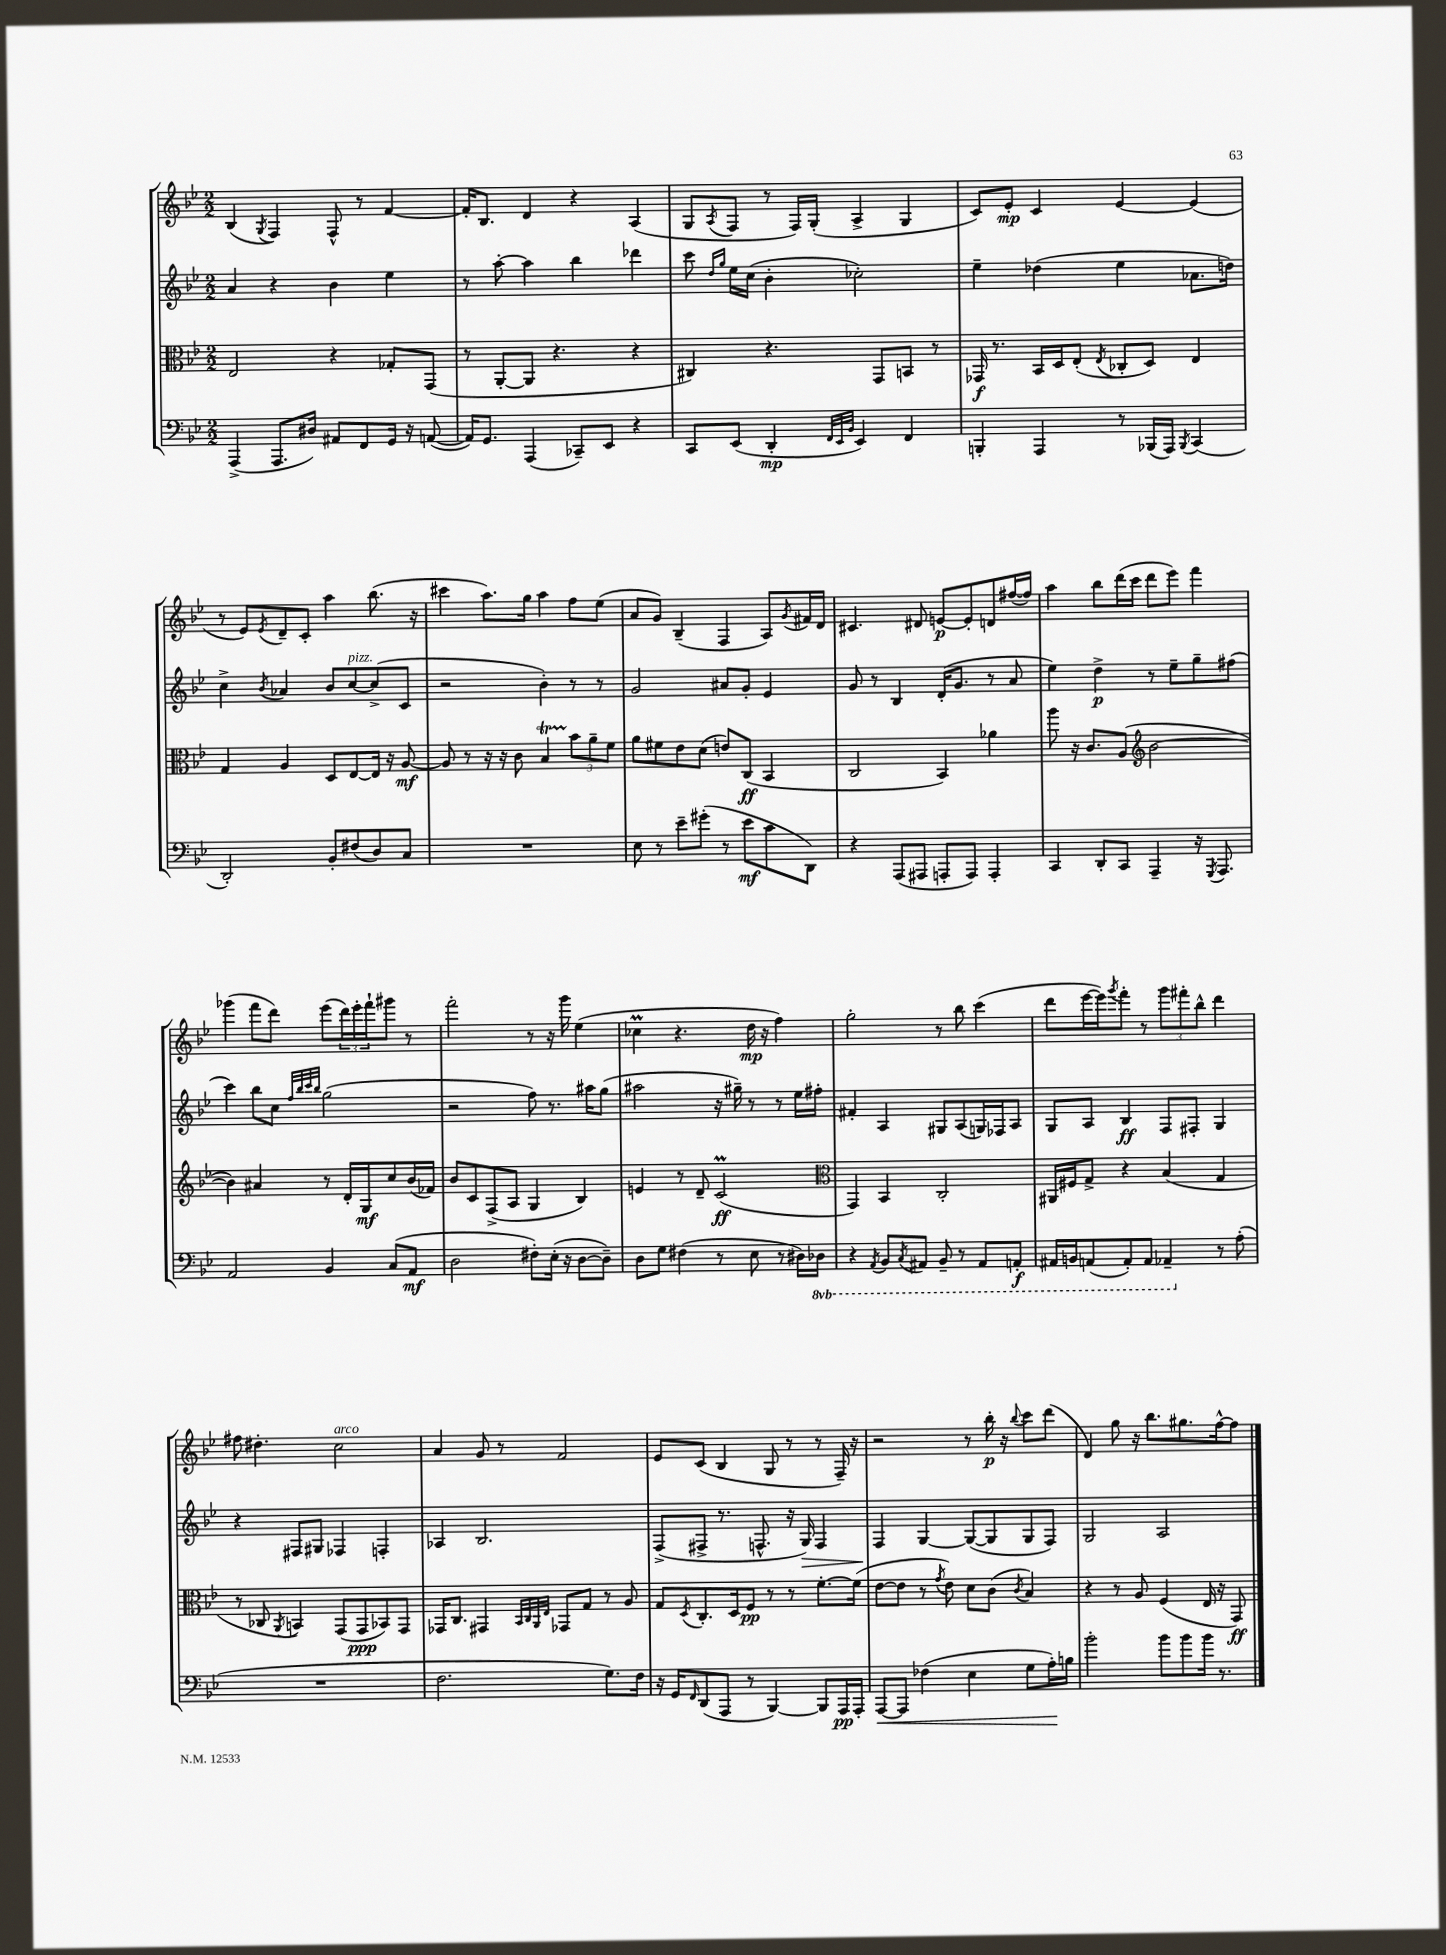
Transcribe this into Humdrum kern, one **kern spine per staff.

**kern	**dynam	**kern	**dynam	**kern	**dynam	**kern	**dynam
*part4	*part4	*part3	*part3	*part2	*part2	*part1	*part1
*staff4	*staff4	*staff3	*staff3	*staff2	*staff2	*staff1	*staff1
*clefF4	*	*clefC3	*	*clefG2	*	*clefG2	*
*k[b-e-]	*	*k[b-e-]	*	*k[b-e-]	*	*k[b-e-]	*
*M2/2	*	*M2/2	*	*M2/2	*	*M2/2	*
=30	=30	=30	=30	=30	=30	=30	=30
(4AAA^/	.	2E-/	.	4a/	.	(4B-/	.
.	.	.	.	.	.	8qG/	.
8.AAA/L	.	.	.	4r	.	4F/)	.
16D#X/Jk)	.	.	.	.	.	.	.
8AA#X/L	.	4r	.	4b-\	.	8F^^/	.
8FF/	.	.	.	.	.	8r	.
16GG/Jk	.	8G-X'/L	.	4ee-\	.	[4f/	.
16r	.	.	.	.	.	.	.
([8AAn/	.	(8GG/J	.	.	.	.	.
=31	=31	=31	=31	=31	=31	=31	=31
16AA/KL])	.	8r	.	8r	.	16f'/KL]	.
8.GG/J	.	.	.	.	.	8.B-/J	.
.	.	[8AA'/L	.	[8aa'\	.	.	.
(4AAA/	.	8AA/J]	.	4aa\]	.	4d/	.
.	.	4.r	.	.	.	.	.
8CC-X~/L)	.	.	.	4bb-\	.	4r	.
8EE-/J	.	.	.	.	.	.	.
4r	.	4r	.	4ddd-X\	.	(4A/	.
=32	=32	=32	=32	=32	=32	=32	=32
8CC/L	.	4C#X/)	.	8ccc\	.	8G/L	.
.	.	.	.	16qqdd/LL	.	.	.
.	.	.	.	16qqgg/JJ	.	8qA/	.
(8EE-/J	.	.	.	16ee-\LL	.	8F/J	.
.	.	.	.	(16cc\JJ	.	.	.
4DD'/	mp	4.r	.	4b-'\	.	8r	.
.	.	.	.	.	.	16F/LL)	.
.	.	.	.	.	.	(16G'/JJ	.
32qqFF/LLL	.	.	.	.	.	.	.
32qqEE-/	.	.	.	.	.	.	.
32qqBB-/JJJ	.	.	.	.	.	.	.
4EE-/)	.	.	.	2cc-X'\)	.	4A^/	.
.	.	8GG/L	.	.	.	.	.
4FF/	.	8BBn/J	.	.	.	4G/	.
.	.	8r	.	.	.	.	.
=33	=33	=33	=33	=33	=33	=33	=33
4BBBn'/	.	16GG-X/	f	4ee-~\	.	8c/L)	.
.	.	8.r	.	.	.	.	.
.	.	.	.	.	.	8e-'/J	mp
4AAA/	.	16BB-/LL	.	(4dd-X\	.	4c/	.
.	.	16D/J	.	.	.	.	.
.	.	(8E-'/J	.	.	.	.	.
.	.	8qE-/	.	.	.	.	.
8r	.	8C-X'/L	.	4ee-\	.	[4e-/	.
(16BBB-X/LL	.	8D/J)	.	.	.	.	.
16AAA/JJ)	.	.	.	.	.	.	.
8qBBB-/	.	.	.	.	.	.	.
(4CC/	.	4E-/	.	8.a-X\L	.	(4e-/]	.
.	.	.	.	16ddn\Jk)	.	.	.
!!LO:LB:g=z
=34	=34	=34	=34	=34	=34	=34	=34
2DD'/)	.	4G/	.	4cc^\	.	8r	.
.	.	.	.	.	.	8e-/L)	.
.	.	.	.	8qb-/	.	8qe-/	.
.	.	4A/	.	4a-X/	.	8d~/	.
.	.	.	.	.	.	8c'/J	.
8BB-'/L	.	8D/L	.	8b-/L	.	4aa\	.
!	!	!	!	!LO:TX:a:i:t=pizz.	!	!	!
(8F#X/	.	[8E-/	.	[8cc/	.	.	.
8D/)	.	16E-/Jk]	.	(8cc^/]	.	(8.bb-\	.
.	.	16r	.	.	.	.	.
8C/J	.	[8A/	mf	8c/J	.	.	.
.	.	.	.	.	.	16r	.
=35	=35	=35	=35	=35	=35	=35	=35
1r	.	8A/]	.	2r	.	4ccc#X\	.
.	.	8r	.	.	.	.	.
.	.	16r	.	.	.	8.aa\L)	.
.	.	16r	.	.	.	.	.
.	.	8c\	.	.	.	.	.
.	.	.	.	.	.	16gg\Jk	.
.	.	4B-T/	.	4b-'\)	.	4aa\	.
.	.	12b-\L	.	8r	.	8ff\L	.
.	.	12a~\	.	.	.	.	.
.	.	.	.	8r	.	(8ee-\J	.
.	.	12f\J	.	.	.	.	.
=36	=36	=36	=36	=36	=36	=36	=36
8E-\	.	8a\L	.	2g/	.	8a/L	.
8r	.	8f#X\	.	.	.	8g/J)	.
8e-~\L	.	8e-\	.	.	.	(4B-~/	.
(8g#X'\J	.	(8d\J	.	.	.	.	.
8r	.	8en/L)	.	8a#X/L	.	4F/	.
8e-\L	mf	(8C/J	ff	8g'/J	.	.	.
8c\	.	4BB-/	.	4e-/	.	8A/L)	.
.	.	.	.	.	.	8qg/	.
8DD\J)	.	.	.	.	.	16f#X/L	.
.	.	.	.	.	.	16d/JJ	.
=37	=37	=37	=37	=37	=37	=37	=37
4r	.	2C/	.	8g/	.	4.c#X/	.
.	.	.	.	8r	.	.	.
(8AAA/L	.	.	.	4B-/	.	.	.
8AAA#X/J	.	.	.	.	.	8d#X/	.
8AAAn'/L	.	4BB-/)	.	(16d'/KL	.	[8en/L	p
.	.	.	.	8.g/J	.	.	.
8AAA/J)	.	.	.	.	.	8e'/]	.
4AAA'/	.	4a-X\	.	8r	.	8dn/	.
.	.	.	.	8a/	.	([16ff#X/L	.
.	.	.	.	.	.	16ff#/JJ])	.
=38	=38	=38	=38	=38	=38	=38	=38
4CC/	.	8aa\	.	4ee-\)	.	4aa\	.
.	.	16r	.	.	.	.	.
.	.	8.c/L	.	.	.	.	.
8DD'/L	.	.	.	4dd^\	p	8bb-\L	.
8CC/J	.	(8A/J	.	.	.	(16ddd\L	.
.	.	.	.	.	.	16ccc\JJ	.
*	*	*clefG2	*	*	*	*	*
4AAA~/	.	[2b-\	.	8r	.	8ddd\L	.
.	.	.	.	8ee-~\L	.	8eee-\J)	.
16r	.	.	.	8gg~\	.	4fff\	.
8qGGG/	.	.	.	.	.	.	.
8.AAA/	.	.	.	.	.	.	.
.	.	.	.	(8ff#X\J	.	.	.
!!LO:LB:g=z
=39	=39	=39	=39	=39	=39	=39	=39
2AA/	.	4b-\])	.	4ccc\)	.	(4ggg-X\	.
.	.	4a#X/	.	8bb-\L	.	8fff\L	.
.	.	.	.	8cc\J	.	8ddd\J)	.
.	.	.	.	32qqff/LLL	.	.	.
.	.	.	.	32qqbb-/	.	.	.
.	.	.	.	32qqccc/	.	.	.
.	.	.	.	32qqbb-/JJJ	.	.	.
4BB-/	.	8r	.	(2gg\	.	(8eee-\L	.
.	.	16d'/LL	.	.	.	24ddd\L)	.
.	.	.	.	.	.	24eee-'\	.
.	.	16G/J	mf	.	.	.	.
.	.	.	.	.	.	24fff`\J	.
(8C/L	.	8cc/	.	.	.	8ggg#X\J	.
8AA/J	mf	(16b-/L	.	.	.	8r	.
.	.	16f-X/JJ)	.	.	.	.	.
=40	=40	=40	=40	=40	=40	=40	=40
2D\	.	8b-/L	.	2r	.	2fff'\	.
.	.	8c/	.	.	.	.	.
.	.	(8F^/	.	.	.	.	.
.	.	8A/J	.	.	.	.	.
8F#X'\L)	.	4G/	.	8ff\)	.	8r	.
(16E-'\Jk	.	.	.	8.r	.	16r	.
16r	.	.	.	.	.	16ggg\	.
[8D\L	.	4B-/)	.	.	.	(4ee-\	.
.	.	.	.	16aa#X\KL	.	.	.
8D~\J])	.	.	.	(8gg\J	.	.	.
=41	=41	=41	=41	=41	=41	=41	=41
8D\L	.	4en/	.	2aa#X\	.	4cc-XM\	.
8G\J	.	.	.	.	.	.	.
(4F#X\	.	8r	.	.	.	4.r	.
.	.	8d~/	.	.	.	.	.
8r	.	(2cM/	ff	16r	.	.	.
.	.	.	.	16gg#X~\)	.	.	.
8E-\	.	.	.	8r	.	16dd\	mp
.	.	.	.	.	.	16r	.
8r	.	.	.	8r	.	4ff\)	.
16D#X\LL)	.	.	.	16ee-\LL	.	.	.
*8ba	*	*	*	*	*	*	*
16DD-X\JJ	.	.	.	16ff#X'\JJ	.	.	.
=42	=42	=42	=42	=42	=42	=42	=42
*	*	*clefC3	*	*	*	*	*
4r	.	4GG/)	.	4f#X'/	.	2gg'\	.
8qAAA/	.	.	.	.	.	.	.
8BBB-/L	.	4BB-/	.	4A/	.	.	.
8qCC/	.	.	.	.	.	.	.
8AAA#X/J	.	.	.	.	.	.	.
8BBB-~/	.	2C'/	.	8G#X/L	.	8r	.
8r	.	.	.	(8A/	.	8bb-\	.
8AAA#/L	.	.	.	16Gn/L)	.	(4ccc\	.
.	.	.	.	16F-X/J	.	.	.
8AAAn'/J	f	.	.	8A/J	.	.	.
=43	=43	=43	=43	=43	=43	=43	=43
16AAA#X/LL	.	16AA#X/LL	.	8G/L	.	8ddd\L	.
16BBBn/J	.	16F#X/J	.	.	.	.	.
(8AAAn/	.	8G^/J	.	8A/J	.	[16eee-\L	.
.	.	.	.	.	.	16eee-\J])	.
.	.	.	.	.	.	8qggg/	.
8AAA'/)	.	4r	.	4B-/	ff	8fff'\J	.
8AAA/J	.	.	.	.	.	8r	.
4AAA-X~/	.	(4B-/	.	8F/L	.	12ggg\L	.
.	.	.	.	.	.	12fff#X'\	.
.	.	.	.	8F#X'/J	.	.	.
.	.	.	.	.	.	12bb-^^\J	.
*X8ba	*	*	*	*	*	*	*
8r	.	4G/	.	4G/	.	4ddd\	.
(8A'\	.	.	.	.	.	.	.
!!LO:LB:g=z
=44	=44	=44	=44	=44	=44	=44	=44
1r	.	8r	.	4r	.	8ff#X\	.
.	.	8C-X/	.	.	.	4.dd#X'\	.
.	.	8qAA/	.	.	.	.	.
.	.	4BBn/)	.	8F#X/L	.	.	.
.	.	.	.	8G#X/J	.	.	.
!	!	!	!	!	!	!LO:TX:a:i:t=arco	!
.	.	(8GG/L	.	4F-X/	.	2cc\	.
.	.	8GG/	ppp	.	.	.	.
.	.	8BB-X/)	.	4Fn'/	.	.	.
.	.	8GG/J	.	.	.	.	.
=45	=45	=45	=45	=45	=45	=45	=45
2.F\	.	16GG-X/KL	.	4A-X/	.	4a/	.
.	.	8.C/J	.	.	.	.	.
.	.	4GG#X/	.	2.B-/	.	8g/	.
.	.	.	.	.	.	8r	.
.	.	32qqBB-/LLL	.	.	.	.	.
.	.	32qqC/	.	.	.	.	.
.	.	32qqAA/	.	.	.	.	.
.	.	32qqE-/JJJ	.	.	.	.	.
.	.	8GG-X/L	.	.	.	2f/	.
.	.	8G/J	.	.	.	.	.
8.G\L)	.	8r	.	.	.	.	.
.	.	8A/	.	.	.	.	.
16F\Jk	.	.	.	.	.	.	.
=46	=46	=46	=46	=46	=46	=46	=46
16r	.	8G/L	.	(8F^/L	.	8e-/L	.
16GG/KL	.	.	.	.	.	.	.
16qqFF/	.	8qD/	.	.	.	.	.
(8DD/	.	8.C'/	.	8F#X^/J	.	(8c/J	.
8AAA/J	.	.	.	8.r	.	4B-/	.
.	.	16D/k	.	.	.	.	.
8r	.	8F/J	pp	.	.	.	.
.	.	.	.	8.Fn^^/	.	.	.
[4BBB-/)	.	8r	.	.	.	8G/	.
.	.	8r	.	16r	.	8r	.
!	!	!	!	!	!LO:HP:b	!	!
.	.	.	.	16G/)	>	.	.
8BBB-/L]	.	[8.f'\L	.	4F/	.	8r	.
16AAA/L	pp	.	.	.	.	16F~/)	.
16AAA'/JJ	.	(16f\Jk]	.	.	.	16r	.
=47	=47	=47	=47	=47	=47	=47	=47
!	!LO:HP:b	!	!	!	!	!	!
[8AAA/L	<	[8e-\L	.	4F/	.	2r	.
8AAA/J]	.	8e-\J]	.	.	.	.	.
(4F-X\	.	8r	.	[4G/	]	.	.
.	.	8qg/	.	.	.	.	.
.	.	8e-\)	.	.	.	.	.
4E-\	.	8d\L	.	(8G/L_	.	8r	.
.	.	(8c\J	.	8G/]	.	16bb-'\	p
.	.	.	.	.	.	16r	.
.	.	8qc/	.	.	.	8qqbb-/	.
8G\L	.	4B-/)	.	8G/	.	8ccc\L	.
16A'\L)	.	.	.	8F/J)	.	(8ddd\J	.
16Bn\JJ	[	.	.	.	.	.	.
=48	=48	=48	=48	=48	=48	=48	=48
2b-'\	.	4r	.	2G/	.	4d/)	.
.	.	8r	.	.	.	8gg\	.
.	.	8A/	.	.	.	16r	.
.	.	.	.	.	.	8.bb-\L	.
8b-\L	.	(4F/	.	2A/	.	.	.
8b-\	.	.	.	.	.	8.gg#X\	.
16b-\Jk	.	16E-/	.	.	.	.	.
8.r	.	16r	.	.	.	[16ff^^\k	.
.	.	8GG/)	ff	.	.	8ff\J]	.
==	==	==	==	==	==	==	==
*-	*-	*-	*-	*-	*-	*-	*-
